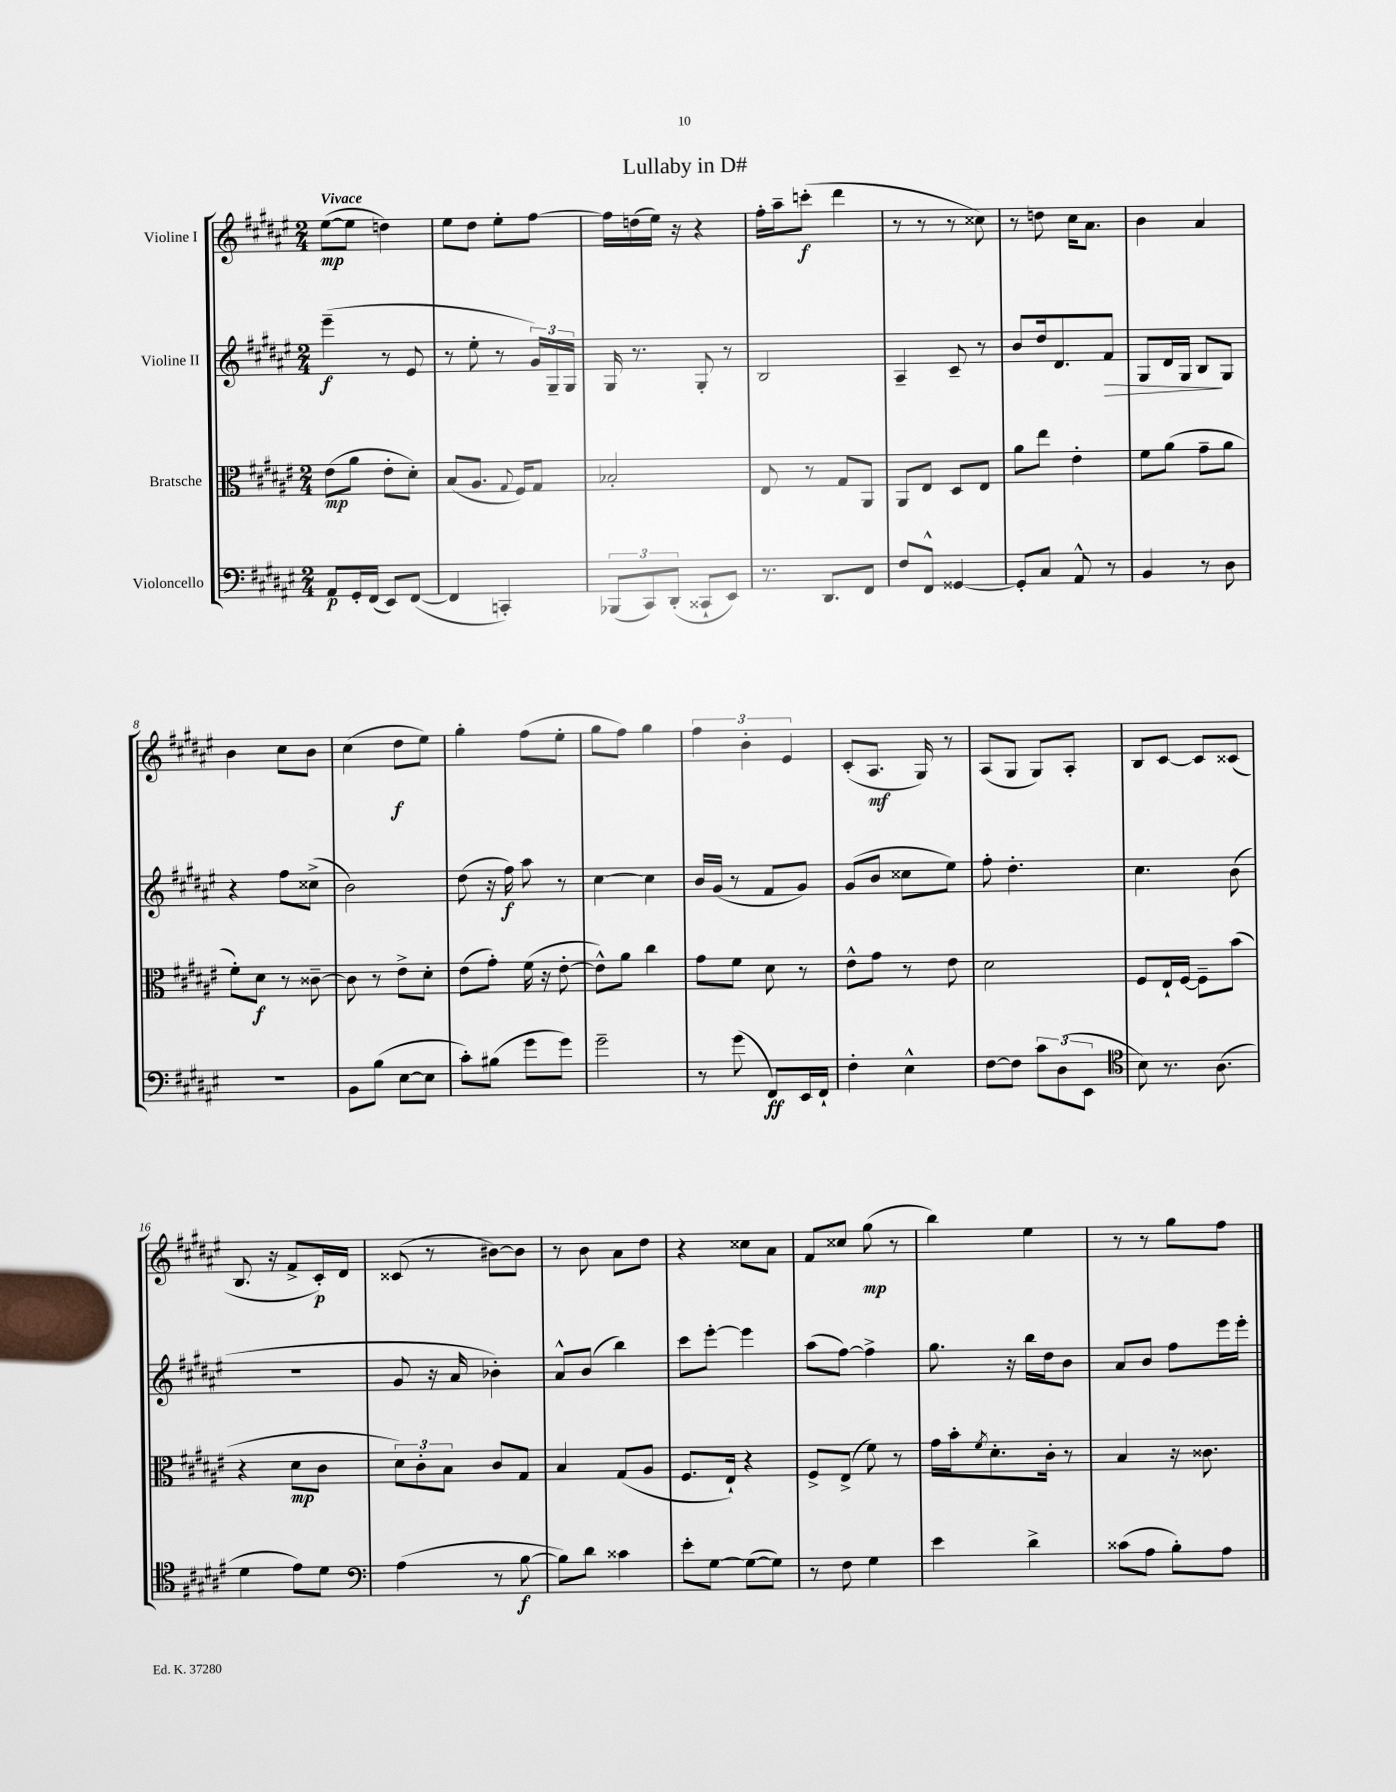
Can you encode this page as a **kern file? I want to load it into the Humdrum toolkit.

**kern	**kern	**kern	**kern
*staff4	*staff3	*staff2	*staff1
*clefF4	*clefC3	*clefG2	*clefG2
*k[f#c#g#d#a#e#]	*k[f#c#g#d#a#e#]	*k[f#c#g#d#a#e#]	*k[f#c#g#d#a#e#]
*M2/4	*M2/4	*M2/4	*M2/4
8AA#	(8e#	(4eee#~	([8ee#
16GG#'	8a#	.	8ee#]
(16FF#	.	.	.
8EE#)	8e#'	8r	4dd)
([8FF#	8d#')	8e#	.
=	=	=	=
4FF#]	(8B	8r	8ee#
.	8.A#	8ee#'	8dd#
4CC')	.	8r	8ee#'
.	8qqG#	.	.
.	16F#)	.	.
.	8G#	24g#)	[8ff#
.	.	24G#~	.
.	.	24G#	.
=	=	=	=
(12BBB-	2B-'	16G#	16ff#]
.	.	8.r	(16dd
12CC#)	.	.	.
.	.	.	16ee#)
(12DD#'	.	.	.
.	.	.	16r
8CC##`	.	8G#'	4r
8EE#)	.	8r	.
=	=	=	=
8.r	8E#	2B	16ff#'
.	.	.	16aa#~
.	8r	.	(8ccc'
8.DD#	.	.	.
.	8G#	.	4ddd#
8FF#	8AA#	.	.
=	=	=	=
8F#	8AA#	4A#~	8r
8FF#^^	8E#	.	8r
[4GG##	8D#	8c#~	8r
.	8E#	8r	8cc##)
=	=	=	=
8GG##']	8a#	8b	8r
8C#	8ee#	16dd#	8dd
.	.	8.d#	.
8AA#^^	4e#'	.	16cc#
.	.	.	8.a#
8r	.	8f#	.
=	=	=	=
4BB	8f#	8G#	4b
.	(8a#	16d#	.
.	.	16G#	.
8r	8g#~	8B	4a#
8D#	8a#	8G#	.
=	=	=	=
2r	8f#')	4r	4b
.	8d#	.	.
.	8r	8ff#	8cc#
.	[8c##~	(8cc##^	8b
=	=	=	=
8BB	8c##]	2b)	(4cc#
(8B	8r	.	.
[8E#	8e#^	.	8dd#
8E#]	8d#'	.	8ee#)
=	=	=	=
8c#')	(8e#	(8dd#	4gg#'
(8B#	8g#')	16r	.
.	.	16ff#)	.
8g#	(16f#	8aa#	(8ff#
.	16r	.	.
8g#)	[8e#'	8r	8ee#'
=	=	=	=
2g#~	8e#^^])	[4cc#	8gg#
.	8a#	.	8ff#)
.	4cc#	4cc#]	4gg#
=	=	=	=
8r	8g#	16b	6ff#
.	.	(16g#	.
(8g#	8f#	8r	.
.	.	.	6b'
8FF#)	8d#	8f#	.
.	.	.	6e#
16EE#	8r	8g#)	.
16FF#`	.	.	.
=	=	=	=
4F#'	8e#^^	(8g#	(8c#'
.	8g#	8b	8.A#
4E#^^	8r	8cc##	.
.	.	.	16G#)
.	8e#	8ee#)	8r
=	=	=	=
[8F#	2d#	8ff#'	(8A#
8F#]	.	4.dd#'	8G#
12c#	.	.	8G#)
(12D#	.	.	.
.	.	.	8A#'
12EE#	.	.	.
=	=	=	=
*clefC4	*	*	*
8B)	8F#	4.cc#	8B
8.r	16E#`	.	[8c#
.	[16F#	.	.
.	8F#~]	.	8c#]
(8.A#	.	.	.
.	(8b	(8b	(8c##
=	=	=	=
4d#	4r	2r	8.B
.	.	.	16r
8e#)	8d#	.	8f#^
8d#	8c#	.	16c#')
.	.	.	16d#
=	=	=	=
*clefF4	*	*	*
(4A#	12d#)	8g#	(8c##
.	12c#'	.	.
.	.	16r	8r
.	12B	.	.
.	.	16a#	.
8r	8c#	4b-')	[8b#)
[8B	8G#	.	8b#]
=	=	=	=
8B])	4B	8a#^^	8r
8d#	.	(8b	8b
4c##	(8G#	4bb)	8a#
.	8A#	.	8dd#
=	=	=	=
8e#'	8.F#	8ccc#	4r
[8G#	.	[8eee#'	.
.	16E#`)	.	.
(8G#_	4r	4eee#]	8cc##
8G#])	.	.	8a#
=	=	=	=
8r	8F#^	(8aa#	8f#
8F#	(8E#^	[8ff#)	8cc##
4G#	8f#)	4ff#^]	(8gg#
.	8r	.	8r
=	=	=	=
4e#	16g#	8.gg#	4bb)
.	16b'	.	.
.	8qf#	.	.
.	8.d#'	.	.
.	.	16r	.
4d#^	.	16bb	4ee#
.	16c#'	16dd#	.
.	8r	8b	.
=	=	=	=
(8c##	4B	8a#	8r
8A#	.	8b	8r
8B')	16r	8ff#	8gg#
.	8.c##	.	.
8A#	.	16eee#	8ff#
.	.	16eee#'	.
==	==	==	==
*-	*-	*-	*-
